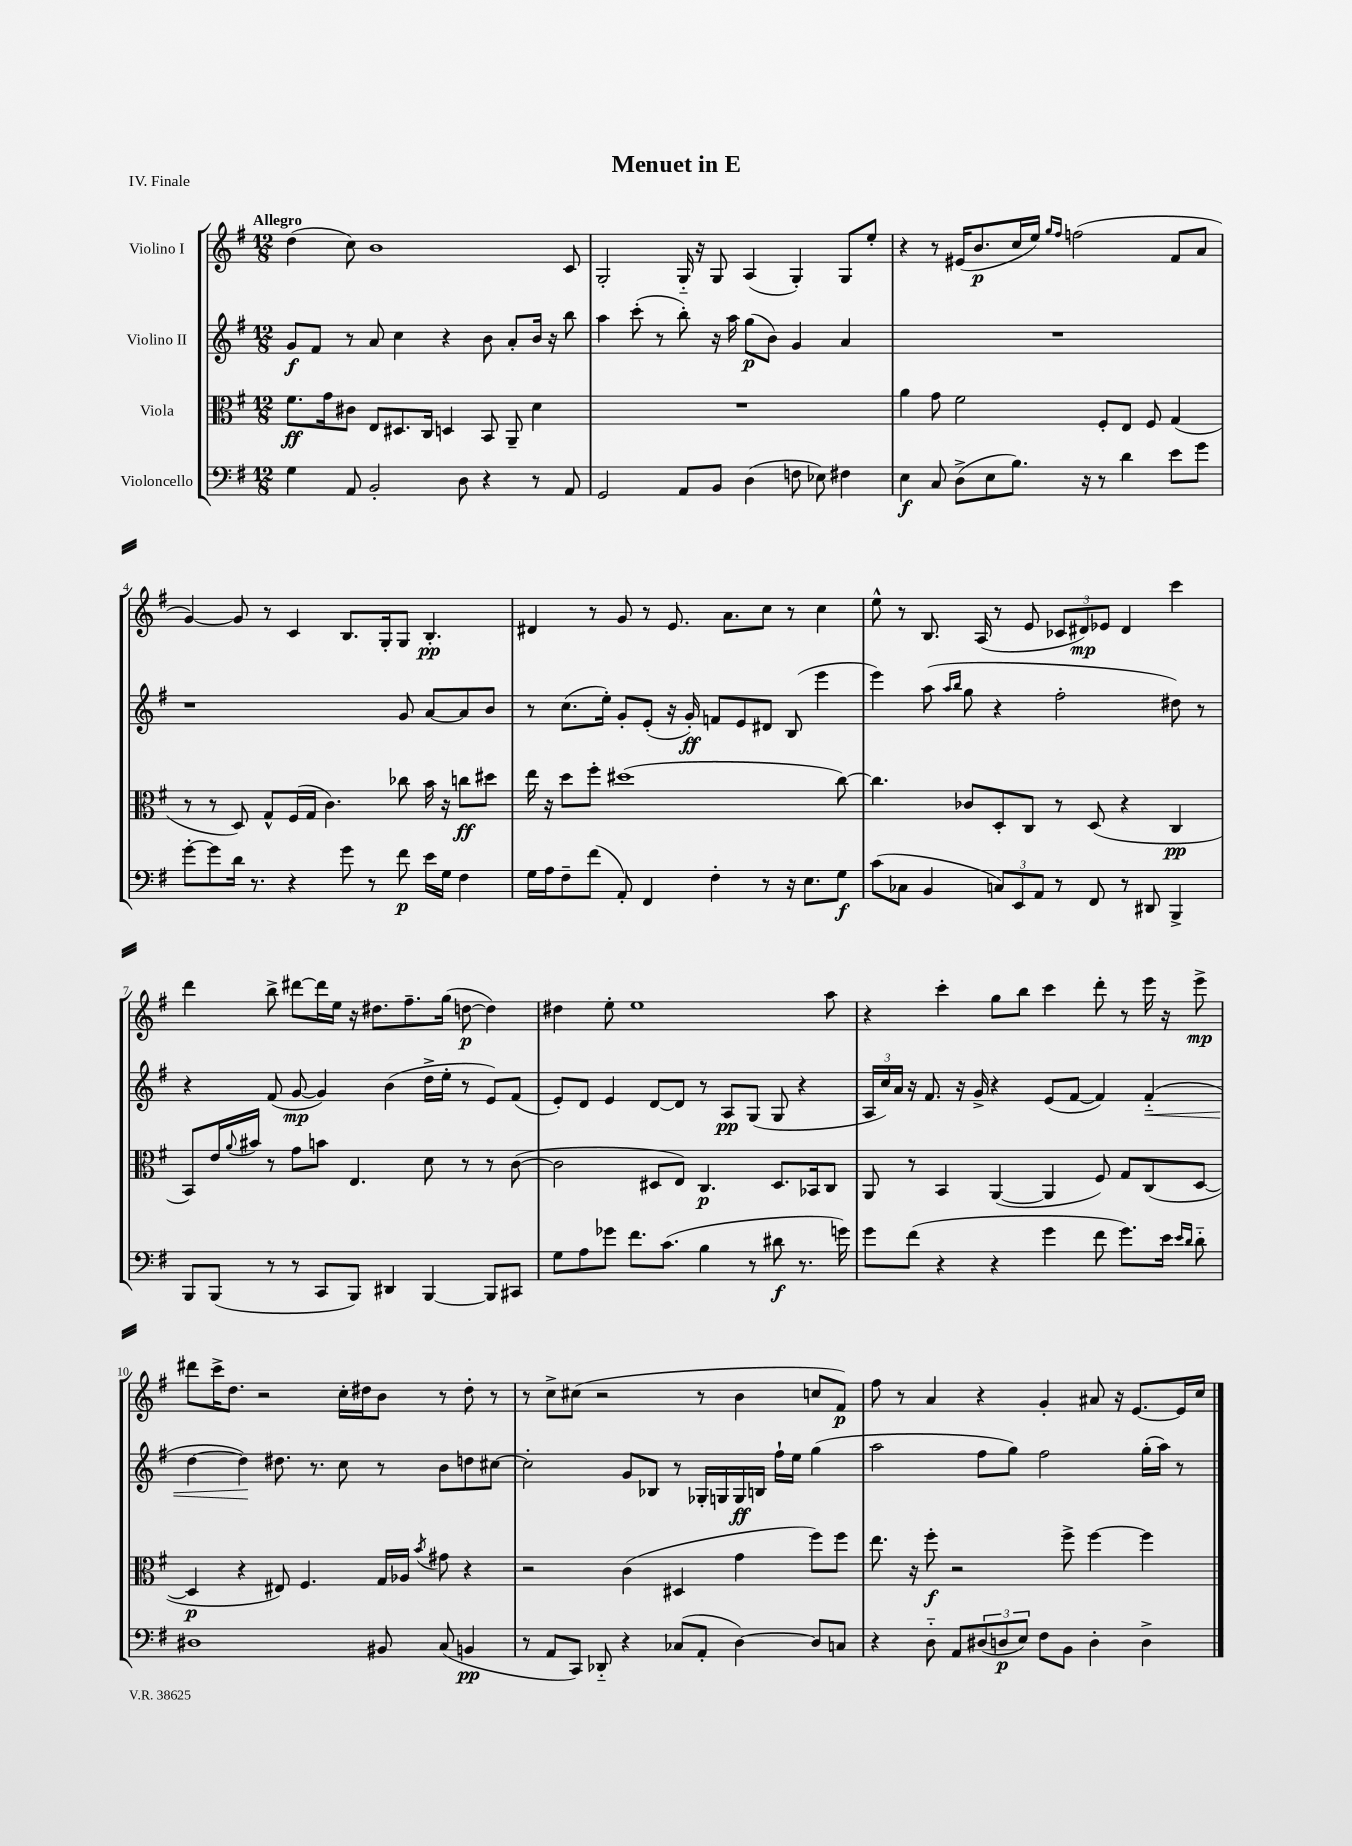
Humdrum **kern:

**kern	**kern	**kern	**kern
*staff4	*staff3	*staff2	*staff1
*clefF4	*clefC3	*clefG2	*clefG2
*k[f#]	*k[f#]	*k[f#]	*k[f#]
*M12/8	*M12/8	*M12/8	*M12/8
4G	8.f#	8g	(4dd
.	.	8f#	.
.	16g	.	.
8AA	8c#	8r	8cc)
2BB'	8E	8a	1b
.	8.D#	4cc	.
.	16C	.	.
.	4D	4r	.
8D	.	.	.
4r	8BB	8b	.
.	8AA~	8a'	.
8r	4d	16b	.
.	.	16r	.
8AA	.	8bb	8c
=	=	=	=
2GG	1.r	4aa	2G'
.	.	(8ccc'	.
.	.	8r	.
8AA	.	8bb')	16G'~
.	.	.	16r
8BB	.	16r	8G
.	.	16aa	.
(4D	.	(8gg	(4A
.	.	8b)	.
8F	.	4g	4G')
8E-)	.	.	.
4F#	.	4a	8G
.	.	.	8ee'
=	=	=	=
4E	4a	1.r	4r
8C	8g	.	8r
(8D^	2f#	.	(16e#
.	.	.	8.b
8E	.	.	.
8.B)	.	.	16cc
.	.	.	16ee)
.	.	.	16qqgg
.	.	.	16qqff#
.	.	.	(2ff
16r	.	.	.
8r	8F#'	.	.
4d	8E	.	.
.	8F#	.	.
8e	(4G	.	8f#
8g	.	.	8a
=	=	=	=
[8g'	8r	1r	[4g)
8g]	8r	.	.
16d	8D)	.	8g]
8.r	.	.	.
.	8G^^	.	8r
4r	(16F#	.	4c
.	16G	.	.
.	4.c)	.	.
8g	.	.	8.B
8r	.	.	.
.	.	.	16G'
8f#	8cc-	8g	8G
16e	16b	[8a	4.B'
16G	16r	.	.
4F#	8cc	8a]	.
.	8dd#	8b	.
=	=	=	=
16G	16ee	8r	4d#
16A	16r	.	.
8F#~	8dd	(8.cc	.
(8f#	8ff#'	.	8r
.	.	16ee')	.
8AA')	(1dd#	8g'	8g
4FF#	.	(8e'	8r
.	.	16r	8.e
.	.	16g')	.
4F#'	.	8f	.
.	.	.	8.a
.	.	8e	.
8r	.	8d#	8cc
16r	.	(8B	8r
8.E	.	.	.
.	.	4eee	4cc
8G	[8cc)	.	.
=	=	=	=
(8c	4.cc]	4eee)	8ee^^
8C-	.	.	8r
4BB	.	(8aa	8.B
.	.	16qqaa	.
.	.	16qqbb	.
.	8c-	8gg	.
.	.	.	(16A
12C)	8D'	4r	8r
12EE	.	.	.
.	8C	.	8e
12AA	.	.	.
8r	8r	2ff#'	12c-
.	.	.	12d#)
8FF#	(8D	.	.
.	.	.	12e-
8r	4r	.	4d#
8DD#	.	.	.
4BBB^	4C	8dd#)	4ccc
.	.	8r	.
=	=	=	=
8BBB	8BB)	4r	4ddd
(8BBB	16e	.	.
.	8qqa	.	.
.	16b#	.	.
8r	8r	(8f#	8bb^
8r	8g	[8g	[8ddd#
8CC	8b	4g])	16ddd#]
.	.	.	16ee
8BBB)	4.E	.	16r
.	.	.	8.dd#
4DD#	.	(4b	.
.	.	.	8.ff#~
[4BBB	8d	16dd^	.
.	.	16ee'	(16gg
.	8r	8r	[8dd
8BBB]	8r	8e)	4dd])
8CC#	([8c	(8f#	.
=	=	=	=
8G	2c]	8e')	4dd#
8A	.	8d	.
8g-	.	4e	8ee'
8.f#	.	.	1ee
.	8D#	[8d	.
(8.c	.	.	.
.	8E)	8d]	.
4B	4.C	8r	.
.	.	8A	.
8r	.	(8G	.
8d#	8.D#	8G	.
8.r	.	4r	.
.	16BB-	.	.
.	8C	.	8aa
16g)	.	.	.
=	=	=	=
8g	8AA	24A	4r
.	.	24cc)	.
.	.	24a	.
(8f#	8r	16r	.
.	.	8.f#	.
4r	4BB	.	4ccc'
.	.	16r	.
.	.	16g^	.
4r	([4AA	4r	8gg
.	.	.	8bb
4g	4AA]	(8e	4ccc
.	.	[8f#	.
8f#	8F#)	4f#])	8ddd'
8.g)	8G	.	8r
.	(8C	(4f#'~	16eee
16e	.	.	16r
16qqe	.	.	.
16qqd	.	.	.
8d'~	[8D	.	8eee^
=	=	=	=
1D#	4D]	[4dd	8ddd#
.	.	.	16ccc^
.	.	.	8.dd
.	4r	4dd])	.
.	.	.	2r
.	8E#)	8.dd#	.
.	4.F#	.	.
.	.	8.r	.
.	.	8cc	16cc'
.	.	.	16dd#
8BB#	16G	8r	8b
.	16A-	.	.
.	8qb	.	.
(8C	8g#	8b	8r
4BB	4r	8dd	8dd#'
.	.	[8cc#	8r
=	=	=	=
8r	2r	2cc#']	8r
8AA	.	.	8cc^
8CC)	.	.	(8cc#
8DD-'~	.	.	2r
4r	(4c	8g	.
.	.	8B-	.
(8C-	4D#	8r	.
8AA'	.	16G-'	8r
.	.	16G	.
[4D)	4g	16G	4b
.	.	16B	.
.	.	16ff#`	.
.	.	16ee	.
8D]	8ff#)	(4gg	8cc
8C	8ff#	.	8f#)
=	=	=	=
4r	8.ee	2aa	8ff#
.	.	.	8r
.	16r	.	.
8D'~	8ff#'	.	4a
8AA	2r	.	.
(12D#	.	8ff#	4r
12D	.	.	.
.	.	8gg)	.
12E)	.	.	.
8F#	.	2ff#	4g'
8BB	8ff#^	.	.
4D'	[4ff#	.	8a#
.	.	.	16r
.	.	.	[8.e
4D^	4ff#]	(16gg'	.
.	.	16aa)	.
.	.	8r	16e]
.	.	.	16cc
==	==	==	==
*-	*-	*-	*-
